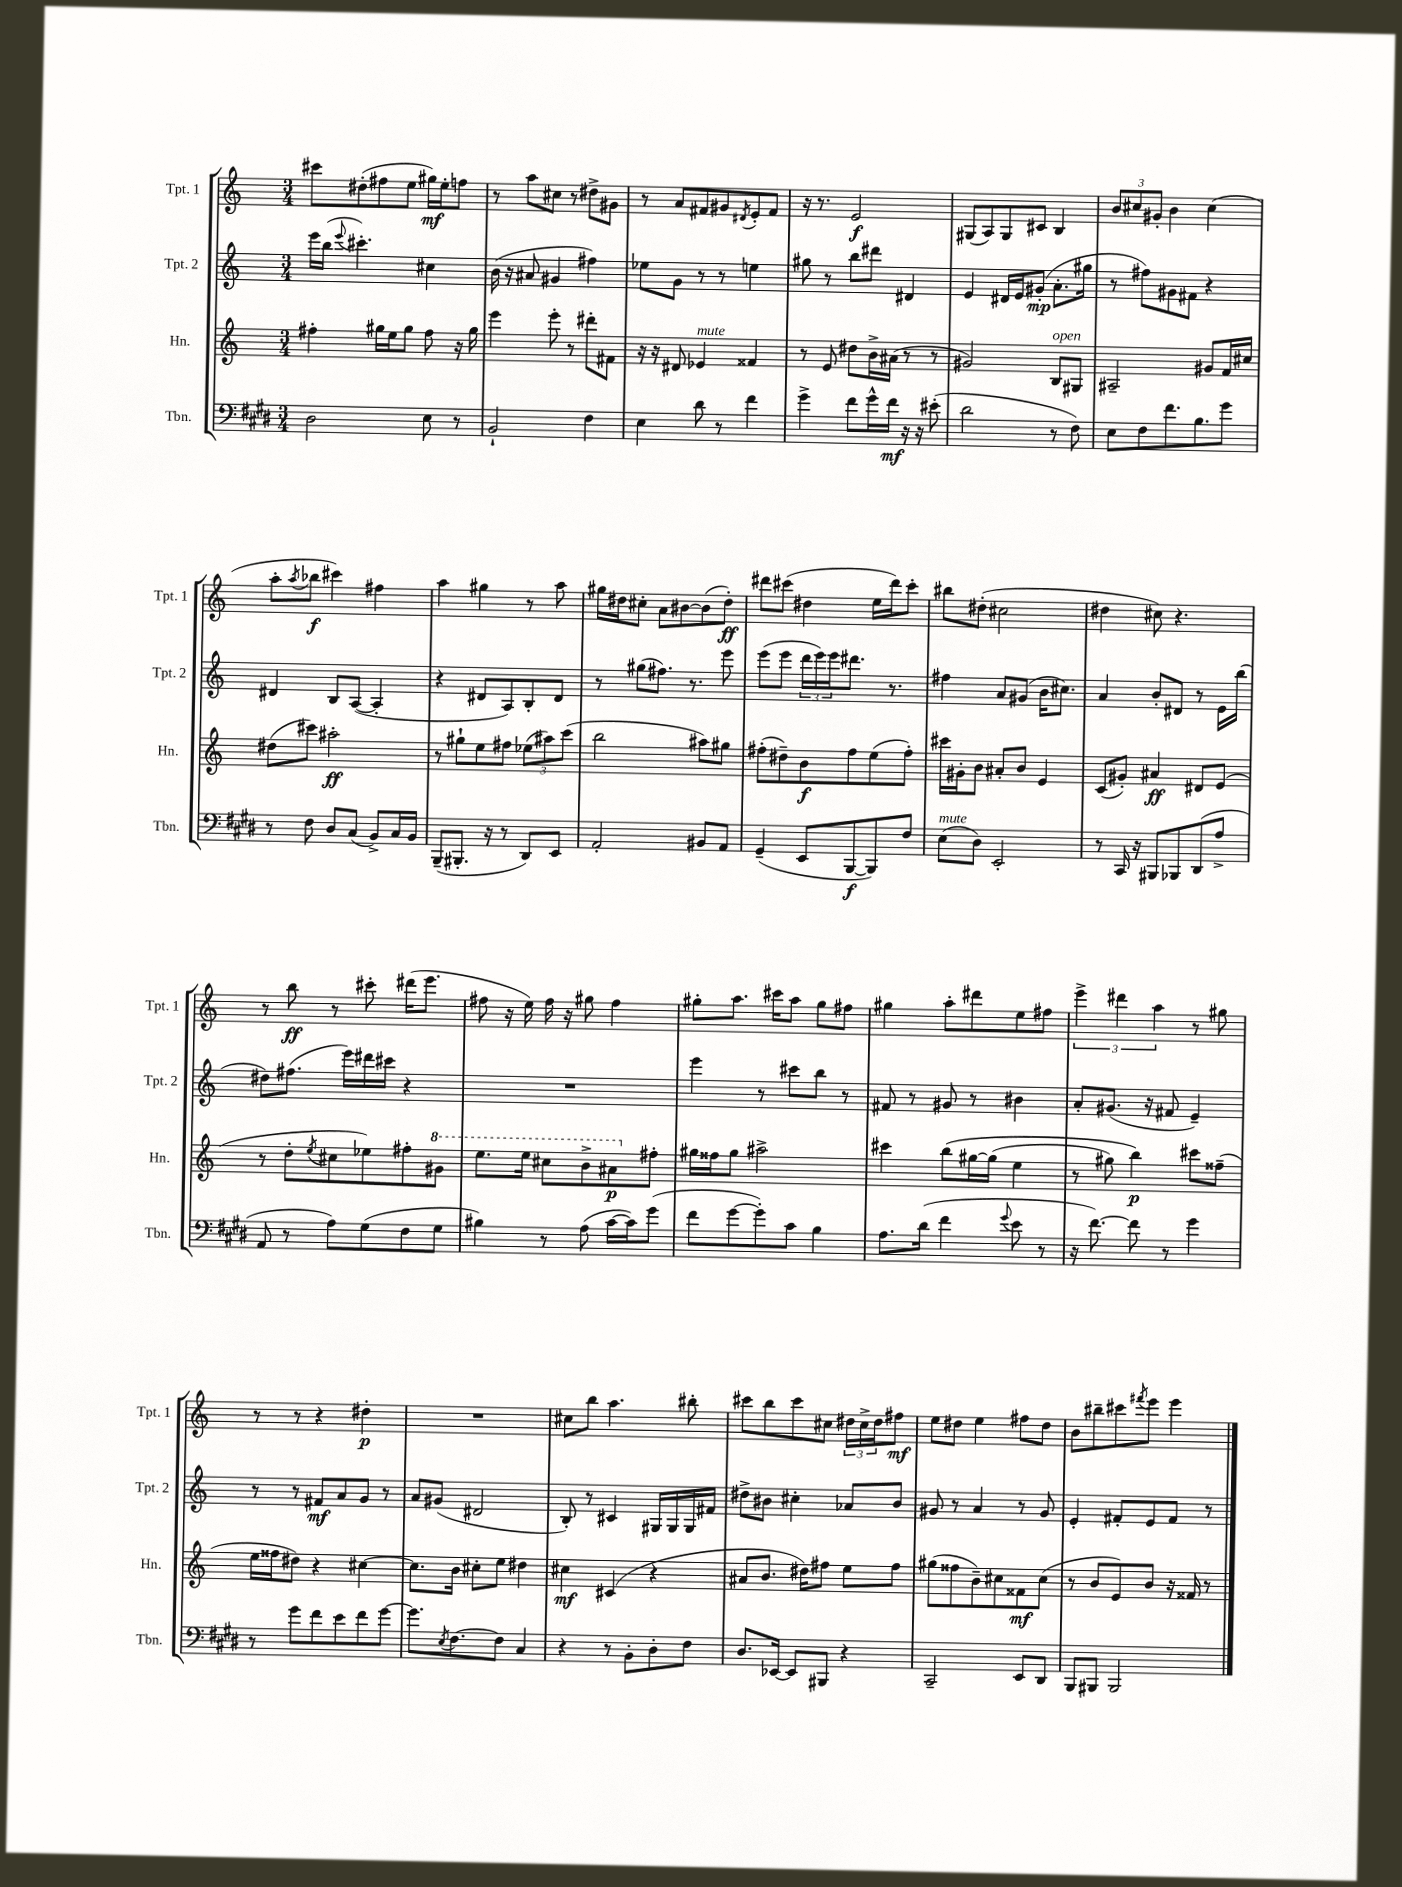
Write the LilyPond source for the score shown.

<<
\new StaffGroup <<
\new Staff = "s0" \with { instrumentName = "Tpt. 1" shortInstrumentName = "Tpt. 1" } {
    \clef treble \key c \major \numericTimeSignature \time 3/4
    cis'''8 dis''8-.( fis''8 e''8 gis''16\mf) e''16-. f''8 |
    r8 a''8 cis''8 r8 dis''8-> gis'8 |
    r8 a'8 fis'8 gis'8 \acciaccatura { dis'8 } e'8-. fis'8 |
    r16 r8. e'2\f |
    gis8( a8) gis8 cis'8 b4 |
    \tuplet 3/2 { b'8 cis''8 gis'8-. } b'4 cis''4( |
    a''8-. \acciaccatura { a''8 } bes''8\f cis'''4) fis''4 |
    a''4 gis''4 r8 a''8 |
    gis''16 dis''16 cis''8-. a'8 bis'8~ bis'8( dis''8-.\ff) |
    dis'''8 cis'''8( dis''4 e''16 dis'''16) cis'''8-. |
    bis''8 dis''8-.( cis''2 |
    dis''4 cis''8) r4. |
    r8 b''8\ff r8 cis'''8-. dis'''16( e'''8. |
    fis''8 r16 e''16) fis''16 r16 gis''8 fis''4 |
    gis''8-. a''8. cis'''16 a''8 gis''8 fis''8 |
    gis''4 a''8-. dis'''8 e''8 fis''8 |
    \tuplet 3/2 { e'''4-> dis'''4 a''4 } r8 gis''8 |
    r8 r8 r4 dis''4-.\p |
    R2. |
    cis''8 b''8 a''4. bis''8-. |
    cis'''8 b''8 cis'''8 cis''8 \tuplet 3/2 { dis''16 cis''16-> dis''16 } fis''8\mf |
    e''8 dis''8 e''4 fis''8 dis''8 |
    b'8 bis''8-- cis'''8 \acciaccatura { fis'''8 } e'''8 e'''4 \bar "|." |
}
\new Staff = "s1" \with { instrumentName = "Tpt. 2" shortInstrumentName = "Tpt. 2" } {
    \clef treble \key c \major \numericTimeSignature \time 3/4
    e'''16 b''16( \appoggiatura { e'''8 } cis'''4.-.) cis''4 |
    b'16( r16 ais'8 gis'4 fis''4) |
    ees''8 g'8 r8 r8 e''4 |
    gis''8 r8 b''8 dis'''8 dis'4 |
    e'4 dis'16 e'16 gis'8-.\mp( a'8.-. gis''16 |
    r8 fis''8) gis'8 fis'8 r4 |
    dis'4 b8 a8~( a4-. |
    r4 dis'8 a8) b8-. dis'8 |
    r8 gis''8( fis''8.) r8. e'''8 |
    e'''8( e'''8 \tuplet 3/2 { d'''16 e'''16) e'''16 } dis'''8. r8. |
    fis''4 a'8 gis'8( b'16 cis''8.) |
    a'4 b'8-. dis'8 r8 e'16 b''16( |
    dis''8) fis''8.( e'''16) dis'''16 cis'''16 r4 |
    R2. |
    e'''4 r8 cis'''8 b''8 r8 |
    fis'8 r8 gis'8 r8 bis'4 |
    a'8-. gis'8.( r16 fis'8 e'4--) |
    r8 r8 fis'8\mf a'8 g'8 r8 |
    a'8 gis'8( dis'2 |
    b8-.) r8 cis'4 gis16 gis16 gis16 fis'16 |
    dis''8-> bis'8 cis''4-. aes'8 bis'8 |
    gis'8 r8 a'4 r8 gis'8 |
    e'4-. fis'8-. e'8 fis'8 r8 \bar "|." |
}
\new Staff = "s2" \with { instrumentName = "Hn." shortInstrumentName = "Hn." } {
    \clef treble \key c \major \numericTimeSignature \time 3/4
    fis''4-. gis''16 e''16 gis''8 fis''8 r16 gis''16 |
    e'''4 e'''8-. r8 dis'''8-. fis'8 |
    r16 r16 dis'8 ees'4^\markup { \italic "mute" } fisis'4 |
    r8 e'8 dis''8 b'16-> ais'16( r8 r8 |
    gis'2) b8^\markup { \italic "open" } gis8 |
    ais2-- gis'8 f'16 cis''16 |
    dis''8( cis'''8) ais''2-.\ff |
    r8 gis''8-! e''8 fis''8 \tuplet 3/2 { ees''8( ais''8) c'''8( } |
    b''2 ais''8) gis''8 |
    fis''8-.( dis''8--) b'8\f fis''8 e''8( fis''8-.) |
    cis'''16 gis'16-. b'8 ais'8-. b'8 e'4 |
    c'8( gis'8-.) ais'4\ff dis'8 e'8( |
    r8 d''8-. \acciaccatura { e''8 } cis''8 ees''8) fis''8-. \ottava #1 gis''8 |
    e'''8. e'''16 cis'''8 b''8-> ais''8\p \ottava #0 fis''8-. |
    gis''16 fisis''16 gis''8 ais''2-> |
    cis'''4 b''8\( gis''16~ gis''16( e''4 |
    r8 gis''8) b''4\p\) cis'''8 fisis''8--( |
    e''16 fisis''16 dis''8) r4 cis''4~ |
    cis''8. b'16 cis''8-. e''8 dis''4 |
    cis''4\mf cis'4( r4 |
    ais'8 b'8. dis''16) fis''8 e''8 fis''8 |
    gis''8( fisis''8 b'8--) cis''8 fisis'8\mf cis''8( |
    r8 b'8 e'8) b'8 r16 fisis'16 r8 \bar "|." |
}
\new Staff = "s3" \with { instrumentName = "Tbn." shortInstrumentName = "Tbn." } {
    \clef bass \key e \major \numericTimeSignature \time 3/4
    dis2 e8 r8 |
    b,2-! fis4 |
    e4 dis'8 r8 fis'4 |
    gis'4-> fis'8 gis'16-^ fis'16\mf r16 r16 eis'8-.( |
    dis'2 r8 fis8) |
    e8 fis8 fis'8. b8. gis'8 |
    r8 fis8 dis8 cis8( b,8->) cis16 b,16 |
    b,,8--( bis,,8.-. r16 r8 dis,8) e,8 |
    a,2-. bis,8 a,8 |
    gis,4--( e,8 b,,8~\f b,,8) fis8 |
    e8^\markup { \italic "mute" }( dis8) e,2-. |
    r8 cis,16 r16 bis,,8 bes,,8 dis,8( a8-> |
    a,8 r8 a8) gis8( fis8 gis8 |
    bis4) r8 a8( cis'16~ cis'16) gis'8( |
    fis'8 gis'8~ gis'8-.) cis'8 b4 |
    a8. dis'16( fis'4 \appoggiatura { gis'8 } e'8 r8 |
    r16 fis'8.~) fis'8 r8 gis'4 |
    r8 gis'8 fis'8 e'8 fis'8 gis'8~ |
    gis'8. \acciaccatura { e8 } fis8.~ fis8 cis4 |
    r4 r8 b,8-. dis8-. fis8 |
    dis8. ees,16~ ees,8 bis,,8 r4 |
    cis,2-- e,8 dis,8 |
    b,,8 bis,,8 bis,,2 \bar "|." |
}
>>
>>
\layout { \context { \Score \remove "Bar_number_engraver" } }
